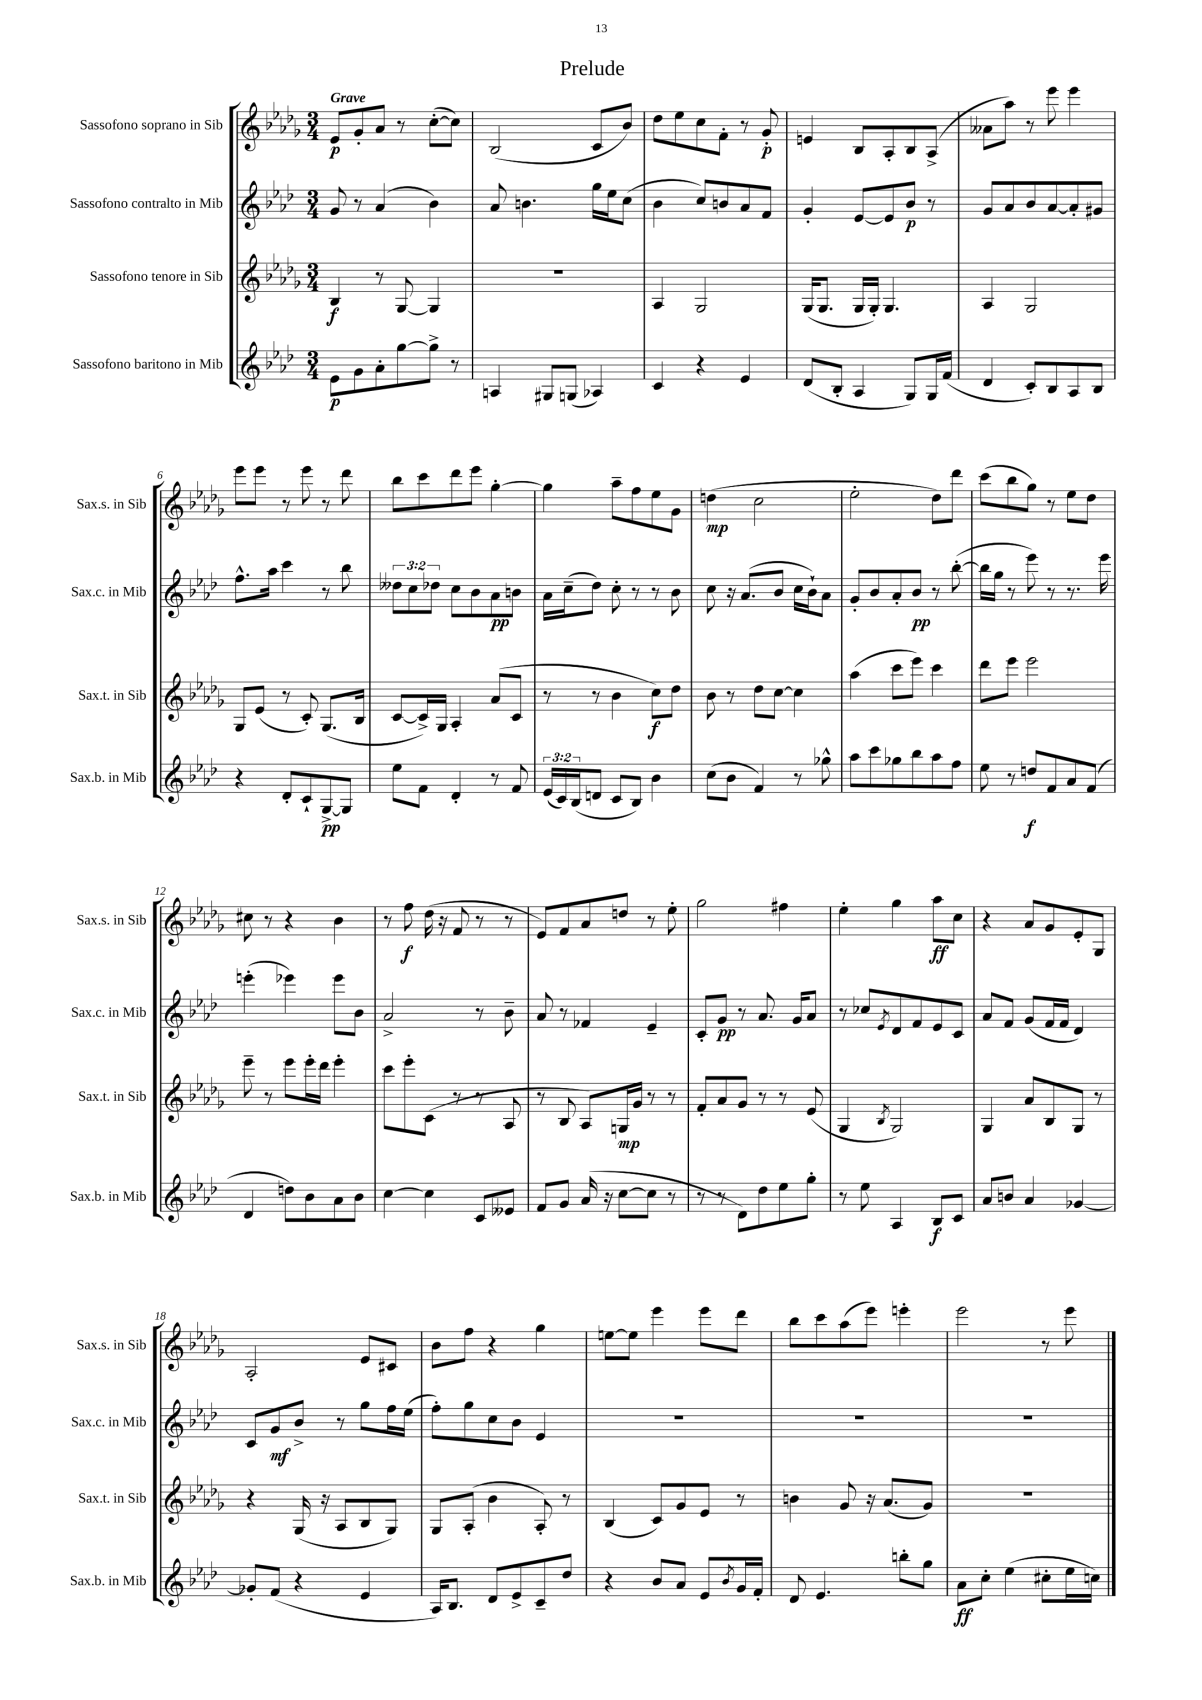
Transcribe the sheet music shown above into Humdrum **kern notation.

**kern	**dynam	**kern	**dynam	**kern	**dynam	**kern	**dynam
*part4	*part4	*part3	*part3	*part2	*part2	*part1	*part1
*staff4	*staff4	*staff3	*staff3	*staff2	*staff2	*staff1	*staff1
*I"Sassofono baritono in Mib	*	*I"Sassofono tenore in Sib	*	*I"Sassofono contralto in Mib	*	*I"Sassofono soprano in Sib	*
*I'Sax.b. in Mib	*	*I'Sax.t. in Sib	*	*I'Sax.c. in Mib	*	*I'Sax.s. in Sib	*
*clefG2	*	*clefG2	*	*clefG2	*	*clefG2	*
*k[b-e-a-d-]	*	*k[b-e-a-d-g-]	*	*k[b-e-a-d-]	*	*k[b-e-a-d-g-]	*
*M3/4	*	*M3/4	*	*M3/4	*	*M3/4	*
=1	=1	=1	=1	=1	=1	=1	=1
!	!	!	!	!	!	!LO:TX:a:B:t=Grave	!
8e-\L	p	4B-/	f	8g/	.	8e-/L	p
8g\	.	.	.	8r	.	8g-'/	.
8a-'\	.	8r	.	(4a-/	.	8a-/J	.
[8gg\	.	[8G-/	.	.	.	8r	.
8gg^\J]	.	4G-/]	.	4b-\)	.	([8cc'\L	.
8r	.	.	.	.	.	8cc\J])	.
=2	=2	=2	=2	=2	=2	=2	=2
4An/	.	2.r	.	8a-/	.	(2B-/	.
.	.	.	.	4.bn\	.	.	.
8G#X/L	.	.	.	.	.	.	.
(8Gn/J	.	.	.	.	.	.	.
4A-X/)	.	.	.	16gg\LL	.	8c/L	.
.	.	.	.	16ee-\J	.	.	.
.	.	.	.	(8cc\J	.	8b-/J)	.
=3	=3	=3	=3	=3	=3	=3	=3
4c/	.	4A-/	.	4b-\	.	8dd-\L	.
.	.	.	.	.	.	8ee-\	.
4r	.	2G-/	.	8cc/L)	.	8cc\	.
.	.	.	.	8bn/	.	8f'\J	.
4e-/	.	.	.	8a-/	.	8r	.
.	.	.	.	8f/J	.	8g-'/	p
=4	=4	=4	=4	=4	=4	=4	=4
(8d-/L	.	(16G-/KL	.	4g'/	.	4en/	.
.	.	8.G-/J	.	.	.	.	.
8B-'/J	.	.	.	.	.	.	.
4A-/	.	16G-/LL	.	[8e-/L	.	8B-/L	.
.	.	16G-'/JJ)	.	.	.	.	.
.	.	4.G-/	.	8e-/]	.	8A-'/	.
8G/L)	.	.	.	8b-/J	p	8B-/	.
16G/L	.	.	.	8r	.	(8A-^/J	.
(16f/JJ	.	.	.	.	.	.	.
=5	=5	=5	=5	=5	=5	=5	=5
4d-/	.	4A-/	.	8g/L	.	8a--X\L	.
.	.	.	.	8a-/	.	8aa-\J)	.
8c'/L)	.	2G-/	.	8b-/	.	8r	.
8B-/	.	.	.	[8a-/	.	8eee-\	.
8A-/	.	.	.	8a-'/]	.	4eee-\	.
8B-/J	.	.	.	8g#X/J	.	.	.
!!LO:LB:g=z
=6	=6	=6	=6	=6	=6	=6	=6
4r	.	8G-/L	.	8.ff^^\L	.	8eee-\L	.
.	.	(8e-/J	.	.	.	8eee-\J	.
.	.	.	.	16aa-\Jk	.	.	.
8d-'/L	.	8r	.	4ccc\	.	8r	.
8c`/	.	8c'/)	.	.	.	8eee-\	.
[8G^/	pp	(8.G-/L	.	8r	.	8r	.
8G/J]	.	.	.	8bb-\	.	8ddd-\	.
.	.	16B-/Jk	.	.	.	.	.
=7	=7	=7	=7	=7	=7	=7	=7
8ee-\L	.	[8c/L	.	12dd--X\L	.	8bb-\L	.
.	.	.	.	12cc\	.	.	.
8f\J	.	16c^/L])	.	.	.	8ccc\	.
.	.	.	.	12dd-X\J	.	.	.
.	.	16G-/JJ	.	.	.	.	.
4d-'/	.	4A-'/	.	8cc\L	.	8ddd-\	.
.	.	.	.	8b-\	.	8eee-\J	.
8r	.	(8a-/L	.	8a-\	pp	[4gg-'\	.
8f/	.	8c/J	.	8bn\J	.	.	.
=8	=8	=8	=8	=8	=8	=8	=8
(24e-/LL	.	8r	.	16a-\LL	.	4gg-\]	.
24c/)	.	.	.	.	.	.	.
.	.	.	.	(16cc~\J	.	.	.
(24B-/J	.	.	.	.	.	.	.
8dn/J	.	8r	.	8dd-\J)	.	.	.
8c/L	.	4b-\	.	8cc'\	.	8aa-~\L	.
8B-/J)	.	.	.	8r	.	8ff\	.
4b-\	.	8cc\L)	f	8r	.	8ee-\	.
.	.	8dd-\J	.	8b-\	.	8g-\J	.
=9	=9	=9	=9	=9	=9	=9	=9
(8cc\L	.	8b-\	.	8cc\	.	(4ddn\	mp
8b-\J	.	8r	.	16r	.	.	.
.	.	.	.	(8.a-/L	.	.	.
4f/)	.	8dd-\L	.	.	.	2cc\	.
.	.	[8cc\J	.	8b-/J	.	.	.
8r	.	4cc\]	.	16cc\LL	.	.	.
.	.	.	.	16b-`\J)	.	.	.
8gg-X^^\	.	.	.	8a-\J	.	.	.
=10	=10	=10	=10	=10	=10	=10	=10
8aa-\L	.	(4aa-\	.	8g'/L	.	2ee-'\	.
8ccc\	.	.	.	8b-/	.	.	.
8gg-X\	.	8ccc\L	.	8a-'/	.	.	.
8bb-\	.	8eee-\J)	.	8b-/J	pp	.	.
8aa-\	.	4ccc\	.	8r	.	8dd-\L)	.
8ff\J	.	.	.	([8bb-'\	.	8ddd-\J	.
=11	=11	=11	=11	=11	=11	=11	=11
8ee-\	.	8ddd-\L	.	16bb-\LL]	.	(8ccc\L	.
.	.	.	.	16gg\JJ	.	.	.
8r	.	8eee-\J	.	8r	.	8bb-\	.
8ddn/L	f	2eee-\	.	8eee-\)	.	8gg-\J)	.
8f/	.	.	.	8r	.	8r	.
8a-/	.	.	.	8.r	.	8ee-\L	.
(8f/J	.	.	.	.	.	8dd-\J	.
.	.	.	.	16eee-\	.	.	.
!!LO:LB:g=z
=12	=12	=12	=12	=12	=12	=12	=12
4d-/	.	8eee-~\	.	(4eeen'\	.	8cc#X\	.
.	.	8r	.	.	.	8r	.
8ddn\L)	.	8eee-\L	.	4eee-X\)	.	4r	.
8b-\	.	16eee-'\L	.	.	.	.	.
.	.	16ddd-\JJ	.	.	.	.	.
8a-\	.	4eee-'\	.	8eee-\L	.	4b-\	.
8b-\J	.	.	.	8b-\J	.	.	.
=13	=13	=13	=13	=13	=13	=13	=13
[4cc\	.	8ccc\L	.	2a-^/	.	8r	.
.	.	8eee-'\	.	.	.	8ff\	f
4cc\]	.	(8c\J	.	.	.	(16dd-\	.
.	.	.	.	.	.	16r	.
.	.	8r	.	.	.	8f/	.
8c/L	.	8r	.	8r	.	8r	.
8e--X/J	.	8A-/	.	8b-~\	.	8r	.
=14	=14	=14	=14	=14	=14	=14	=14
8f/L	.	8r	.	8a-/	.	8e-/L)	.
8g/J	.	8B-/	.	8r	.	8f/	.
(16a-/	.	8A-/L)	.	4f-X/	.	8a-/	.
16r	.	.	.	.	.	.	.
[8cc\L	.	16Gn/L	mp	.	.	8ddn/J	.
.	.	16g-/JJ	.	.	.	.	.
8cc\J]	.	8r	.	4e-~/	.	8r	.
8r	.	8r	.	.	.	8ee-'\	.
=15	=15	=15	=15	=15	=15	=15	=15
8r	.	8f'/L	.	8c'/L	.	2gg-\	.
8r	.	8a-/	.	8g/J	pp	.	.
8d-\L)	.	8g-/J	.	8r	.	.	.
8dd-\	.	8r	.	8.a-/	.	.	.
8ee-\	.	8r	.	.	.	4ff#X\	.
.	.	.	.	16g/KL	.	.	.
8gg'\J	.	(8e-/	.	8a-/J	.	.	.
=16	=16	=16	=16	=16	=16	=16	=16
8r	.	4G-/	.	8r	.	4ee-'\	.
8ee-\	.	.	.	8cc-X/L	.	.	.
.	.	8qB-/	.	8qe-/	.	.	.
4A-/	.	2G-/)	.	8d-/	.	4gg-\	.
.	.	.	.	8f/	.	.	.
8B-/L	f	.	.	8e-/	.	8aa-\L	ff
8c/J	.	.	.	8c/J	.	8cc\J	.
=17	=17	=17	=17	=17	=17	=17	=17
8a-/L	.	4G-/	.	8a-/L	.	4r	.
8bn/J	.	.	.	8f/J	.	.	.
4a-/	.	8a-/L	.	(8g/L	.	8a-/L	.
.	.	8B-/	.	16f/L	.	8g-/	.
.	.	.	.	16f/JJ	.	.	.
[4g-X/	.	8G-/J	.	4d-/)	.	8e-'/	.
.	.	8r	.	.	.	8G-/J	.
!!LO:LB:g=z
=18	=18	=18	=18	=18	=18	=18	=18
8g-X'/L]	.	4r	.	8c/L	.	2A-'/	.
(8f/J	.	.	.	8g/	mf	.	.
4r	.	(16G-/	.	8b-^/J	.	.	.
.	.	16r	.	.	.	.	.
.	.	8A-/L	.	8r	.	.	.
4e-/	.	8B-/	.	8gg\L	.	8e-/L	.
.	.	8G-/J)	.	16ff\L	.	8c#X/J	.
.	.	.	.	(16ee-\JJ	.	.	.
=19	=19	=19	=19	=19	=19	=19	=19
16A-/KL)	.	8G-/L	.	8ff'\L)	.	8b-\L	.
8.B-/J	.	.	.	.	.	.	.
.	.	(8A-'/J	.	8gg\	.	8ff\J	.
8d-/L	.	4b-\	.	8cc\	.	4r	.
8e-^/	.	.	.	8b-\J	.	.	.
8c~/	.	8A-'/)	.	4e-/	.	4gg-\	.
8dd-/J	.	8r	.	.	.	.	.
=20	=20	=20	=20	=20	=20	=20	=20
4r	.	(4B-/	.	2.r	.	[8een\L	.
.	.	.	.	.	.	8ee\J]	.
8b-/L	.	8c/L)	.	.	.	4eee-\	.
8a-/J	.	8g-/	.	.	.	.	.
8e-/L	.	8e-/J	.	.	.	8eee-\L	.
8qb-/	.	.	.	.	.	.	.
16g/L	.	8r	.	.	.	8ddd-\J	.
16f'/JJ	.	.	.	.	.	.	.
=21	=21	=21	=21	=21	=21	=21	=21
8d-/	.	4bn\	.	2.r	.	8bb-\L	.
4.e-/	.	.	.	.	.	8ccc\	.
.	.	8g-/	.	.	.	(8aa-\	.
.	.	16r	.	.	.	8eee-\J)	.
.	.	(8.a-/L	.	.	.	.	.
8bbn'\L	.	.	.	.	.	4eeen'\	.
8gg\J	.	8g-/J)	.	.	.	.	.
=22	=22	=22	=22	=22	=22	=22	=22
8a-\L	ff	2.r	.	2.r	.	2eee-\	.
8cc'\J	.	.	.	.	.	.	.
(4ee-\	.	.	.	.	.	.	.
8cc#X'\L	.	.	.	.	.	8r	.
16ee-\L	.	.	.	.	.	8eee-\	.
16ccn\JJ)	.	.	.	.	.	.	.
==	==	==	==	==	==	==	==
*-	*-	*-	*-	*-	*-	*-	*-
